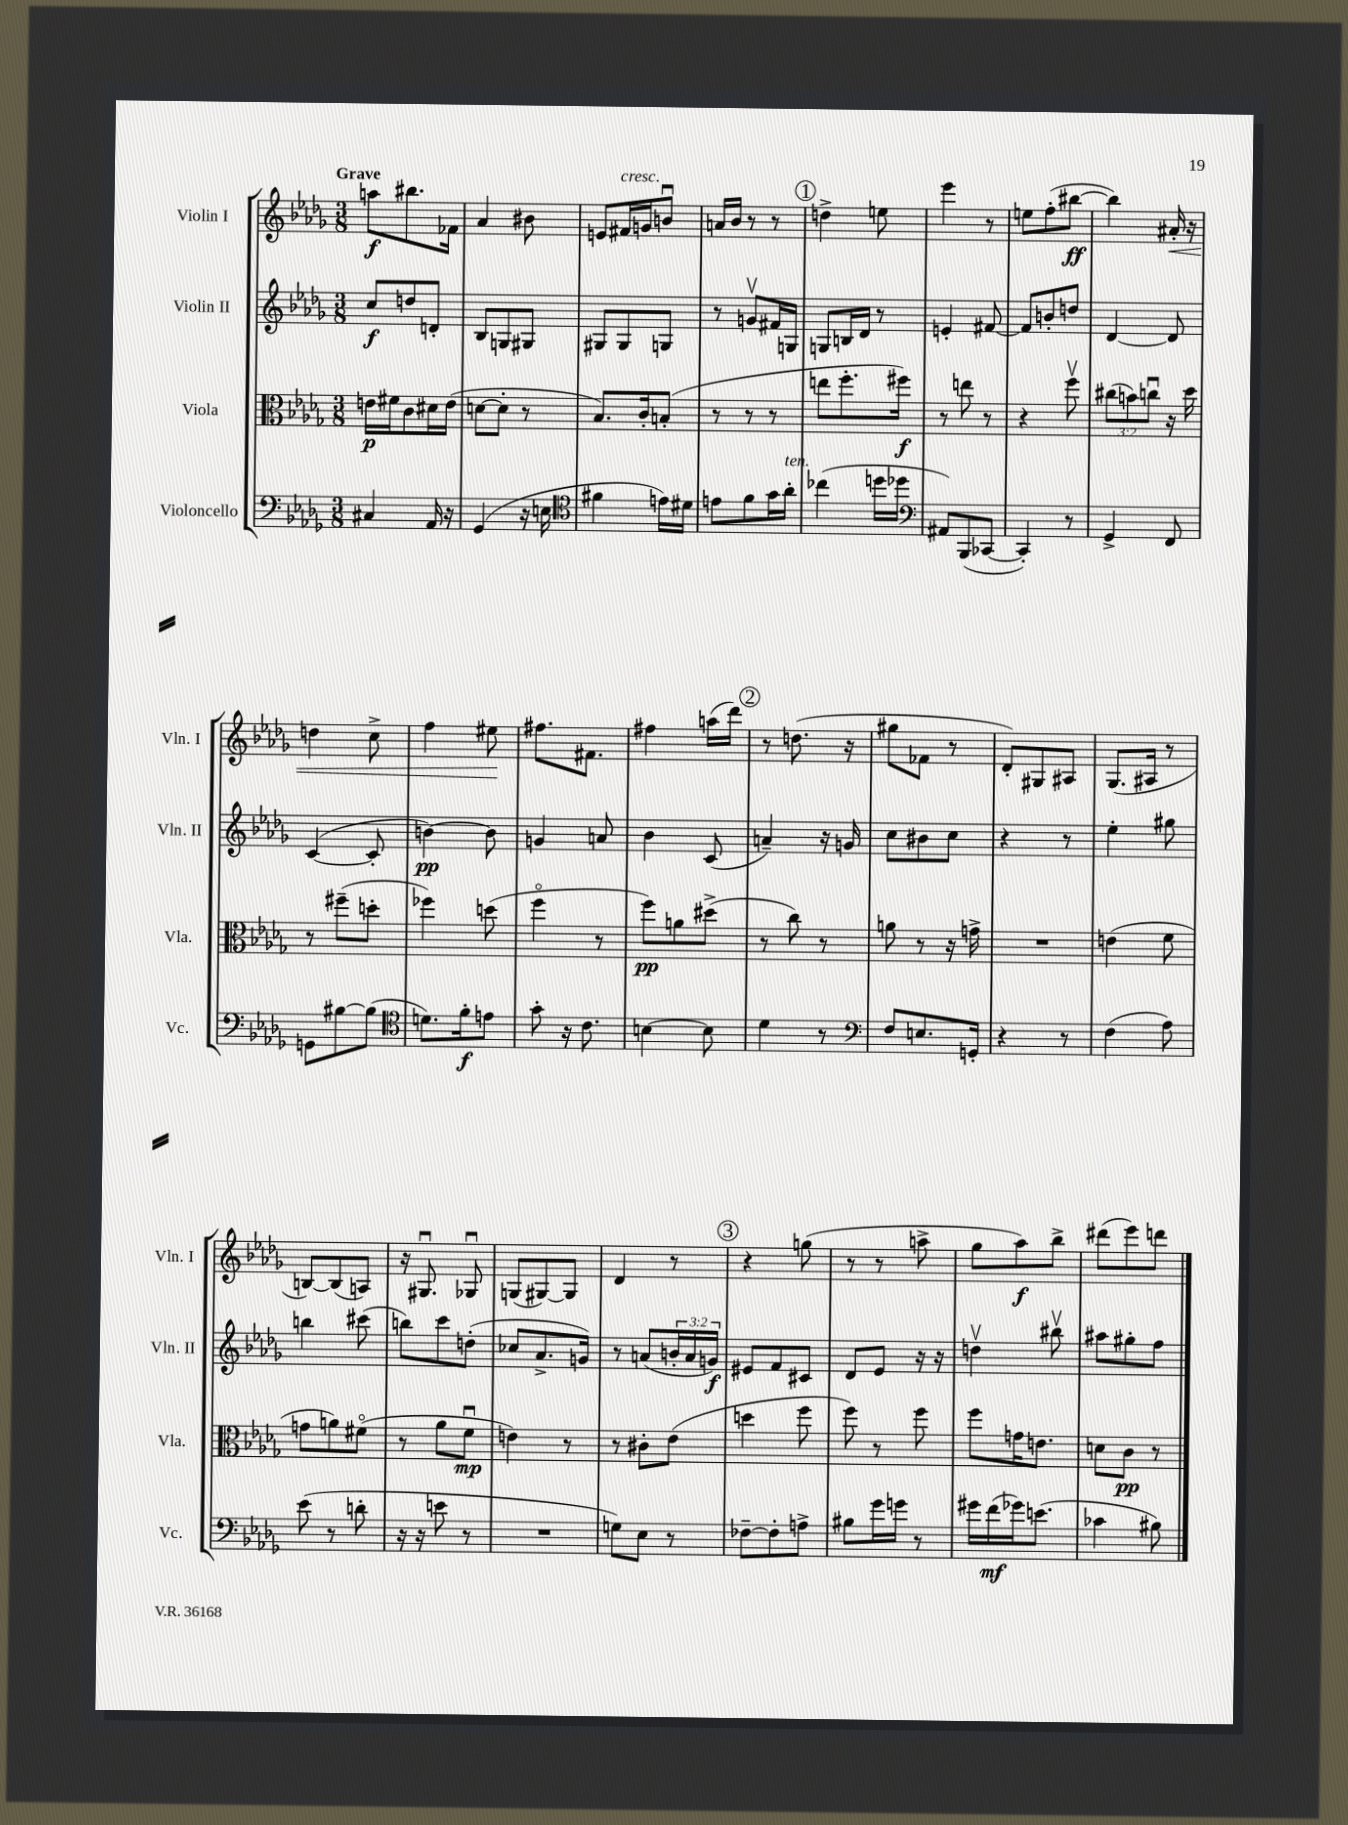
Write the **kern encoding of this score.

**kern	**kern	**kern	**kern
*staff4	*staff3	*staff2	*staff1
*clefF4	*clefC3	*clefG2	*clefG2
*k[b-e-a-d-g-]	*k[b-e-a-d-g-]	*k[b-e-a-d-g-]	*k[b-e-a-d-g-]
*M3/8	*M3/8	*M3/8	*M3/8
4C#/	16e\LL	8cc/L	8aa\L
.	16f#\J	.	.
.	8c\	8dd/	8.bb#\
16AA-/	16d#\L	8d'/J	.
16r	(16e\JJ	.	16f-\Jk
=	=	=	=
(4GG-/	[8d\L	8B-/L	4a-/
.	8d'\]J	8G/	.
16r	8r	8G#/J	8b#\
16E\	.	.	.
=	=	=	=
*clefC4	*	*	*
4f#\	8.B-/L)	8G#/L	8e/L
.	.	8G#/	16f#/L
.	16c'/k	.	16g/J
16e\LL)	(8B'/J	8G/J	8bu/J
16d#\JJ	.	.	.
=	=	=	=
8e\L	8r	8r	16a/LL
.	.	.	16b-/JJ
8f\	8r	8gv/L	8r
16g-\L	8r	16f#/L	8r
16a-'\JJ	.	16G/JJ	.
=	=	=	=
(4cc-\	8ee\L	8G/L	4dd^\
.	8.ff'\	16B/L	.
.	.	16d-/JJ	.
16dd\LL	.	8r	8ee\
16dd-\JJ	16ff#\Jk)	.	.
=	=	=	=
*clefF4	*	*	*
8AA#/L)	8r	4e'/	4eee-\
(8BBB-/	8ee\	.	.
[8CC-/J	8r	[8f#/	8r
=	=	=	=
4CC-'/])	4r	8f#/]L	8ee\L
.	.	8b'/	(8ff'\
8r	8ffv\	8dd/J	[8bb#\J
=	=	=	=
4GG-^/	(12cc#\L	[4d-/	4bb#\])
.	12b\)	.	.
.	12ccu\J	.	.
8FF/	16r	8d-/]	16a#'/
.	16dd-\	.	16r
=	=	=	=
8GG\L	8r	([4c/	4dd\
[8B#\	(8ff#~\L	.	.
(8B#\]J	8dd'\J	8c'/]	8cc^\
=	=	=	=
*clefC4	*	*	*
8.d\L)	4ff-\)	[4b\)	4ff\
16f'\k	.	.	.
8e\J	(8dd\	8b\]	8ee#\
=	=	=	=
8g-'\	4ffo\	4g/	8.ff#\L
16r	.	.	.
8.c\	.	.	8.f#\J
.	8r	8a/	.
=	=	=	=
[4B\	8ff\L)	4b-\	4ff#\
.	8a\	.	.
8B\]	(8dd#^\J	(8c/	(16aa\LL
.	.	.	16ddd-\JJ)
=	=	=	=
4d-\	8r	4a~/)	8r
.	8cc\)	.	(8.dd\
8r	8r	16r	.
.	.	16g/	16r
=	=	=	=
*clefF4	*	*	*
8F/L	8a\	8cc\L	8gg#\L
8.E/	8r	8b#\	8f-\J
.	16r	8cc\J	8r
16GG'/Jk	16g^\	.	.
=	=	=	=
4r	4.r	4r	8d-'/L)
.	.	.	8G#/
8r	.	8r	8A#/J
=	=	=	=
(4F\	(4e\	4ee-'\	(8.G-/L
.	.	.	16A#/Jk
8A-\)	8f\	8gg#\	8r
=	=	=	=
(8e-\	8g\L	4bb\	[8B/L)
8r	8a\)	.	(8B/]
8d'\	(8f#o\J	(8ccc#\	8A/J)
=	=	=	=
16r	8r	8bb\L)	16r
16r	.	.	8.G#u/
8e\	8a-\L	8ccc\	.
8r	8fu\J	(8dd'\J	8G-u/
=	=	=	=
4.r	4e\)	8cc-/L	(8G/L
.	.	8.a-^/	[8G#/)
.	8r	.	8G#/]J
.	.	16g/Jk)	.
=	=	=	=
8G\L)	8r	8r	4d-/
8E-\J	8c#'\L	(8a/L	.
8r	(8e-\J	24b'/L	8r
.	.	24a/	.
.	.	24g/JJ)	.
=	=	=	=
[8F-~\L	4dd\	8e#/L	4r
8F-'\]	.	8f/	.
8A^\J	8ff\	8c#/J	(8gg\
=	=	=	=
8B#\L	8ff\)	8d-/L	8r
16g-\L	8r	8e-/J	8r
16g\JJ	.	.	.
8r	8ff\	16r	8aa^\
.	.	16r	.
=	=	=	=
16g#\LL	8ff\L	4ddv\	8gg-\L
(16f\	.	.	.
16g-\J)	16g\K	.	8aa-\)
(8.e\J	8.e\J	.	.
.	.	8bb#v\	8bb-^\J
=	=	=	=
4c-\	8d\L	8aa#\L	(8ddd#\L
.	8c\J	8gg#'\	8eee-\)
8B#\)	8r	8ff\J	8ddd\J
==	==	==	==
*-	*-	*-	*-
